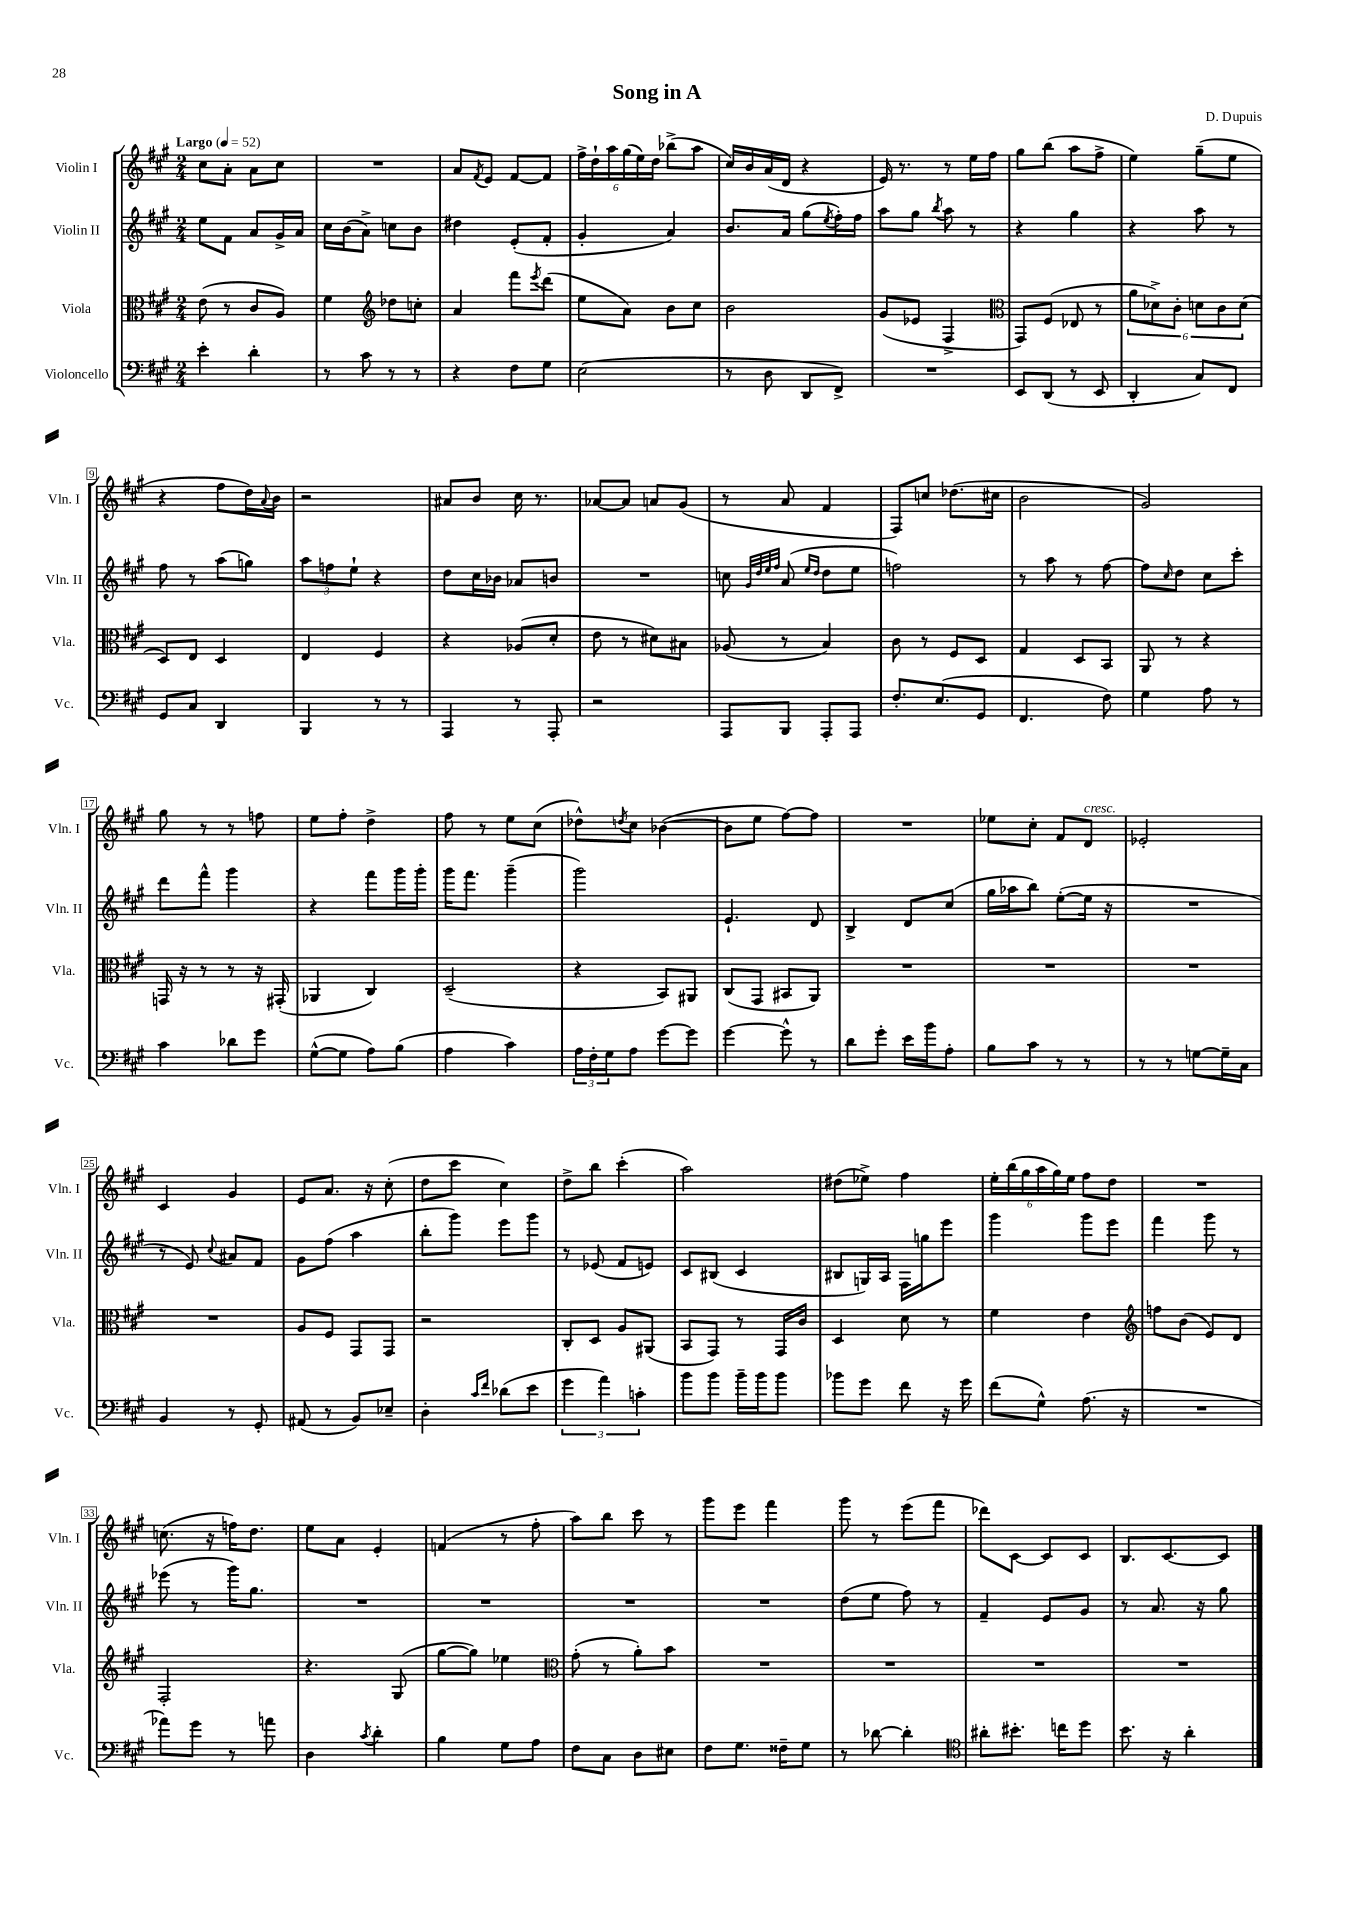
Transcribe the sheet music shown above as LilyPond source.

\header { title = "Song in A" composer = "D. Dupuis" }
<<
\new StaffGroup <<
\new Staff = "s0" \with { instrumentName = "Violin I" shortInstrumentName = "Vln. I" } {
    \clef treble \key a \major \numericTimeSignature \time 2/4 \tempo "Largo" 4 = 52
    cis''8 a'8-. a'8 cis''8 |
    R2 |
    a'8 \acciaccatura { fis'8 } e'8 fis'8~ fis'8 |
    \tuplet 6/4 { fis''16-> d''16-! a''16 gis''16( e''16) d''16 } bes''8->( a''8 |
    cis''16) b'16 a'16( d'16 r4 |
    e'16) r8. r8 e''16 fis''16 |
    gis''8 b''8( a''8 fis''8-> |
    e''4) gis''8--( e''8 |
    r4 fis''8 d''16) \appoggiatura { a'8 } b'16 |
    r2 |
    ais'8 b'8 cis''16 r8. |
    aes'8~ aes'8 a'8 gis'8( |
    r8 a'8 fis'4 |
    fis8) c''8 des''8.( cis''16 |
    b'2 |
    gis'2) |
    gis''8 r8 r8 f''8 |
    e''8 fis''8-. d''4-> |
    fis''8 r8 e''8 cis''8( |
    des''8-^) \acciaccatura { d''8 } cis''8 bes'4~( |
    bes'8 e''8 fis''8~) fis''8 |
    R2 |
    ees''8 cis''8-. fis'8 d'8^\markup { \italic "cresc." } |
    ees'2-. |
    cis'4 gis'4 |
    e'8 a'8. r16 cis''8-.( |
    d''8 cis'''8 cis''4) |
    d''8-> b''8 cis'''4-.( |
    a''2) |
    dis''8( ees''8->) fis''4 |
    \tuplet 6/4 { e''16-. b''16( gis''16 a''16 gis''16) e''16 } fis''8 d''8 |
    R2 |
    c''8.( r16 f''16) d''8. |
    e''8 a'8 e'4-. |
    f'4( r8 fis''8-. |
    a''8) b''8 cis'''8 r8 |
    gis'''8 e'''8 fis'''4 |
    gis'''8 r8 e'''8( fis'''8 |
    des'''8) cis'8~ cis'8 cis'8 |
    b8. cis'8.~ cis'8 \bar "|." |
}
\new Staff = "s1" \with { instrumentName = "Violin II" shortInstrumentName = "Vln. II" } {
    \clef treble \key a \major \numericTimeSignature \time 2/4
    e''8 fis'8 a'8 gis'16-> a'16 |
    cis''16 b'16( a'8->) c''8 b'8 |
    dis''4 e'8-.( fis'8-. |
    gis'4-. a'4) |
    b'8. a'16 gis''8( \acciaccatura { e''8 } fis''16-.) fis''16 |
    a''8 gis''8 \acciaccatura { b''8 } a''8 r8 |
    r4 gis''4 |
    r4 a''8 r8 |
    fis''8 r8 a''8( g''8) |
    \tuplet 3/2 { a''8 f''8 e''8-! } r4 |
    d''8 cis''16 bes'16 aes'8 b'8 |
    R2 |
    c''8 \grace { gis'32 d''32 e''32 fis''32 } a'8( \grace { e''16 d''16 } d''8 e''8 |
    f''2) |
    r8 a''8 r8 fis''8~ |
    fis''8 \grace { cis''16 } d''8 cis''8 cis'''8-. |
    d'''8 fis'''8-^ gis'''4 |
    r4 fis'''8 gis'''16 gis'''16-. |
    gis'''16 fis'''8. gis'''4--( |
    gis'''2) |
    e'4.-! d'8 |
    b4-> d'8 cis''8( |
    gis''16 aes''16 b''8) e''8~-.( e''16 r16 |
    R2 |
    r8 e'8) \appoggiatura { cis''8 } ais'8 fis'8 |
    gis'8 fis''8( a''4 |
    b''8-. gis'''8) e'''8 gis'''8 |
    r8 ees'8( fis'8 e'8) |
    cis'8 bis8( cis'4 |
    bis8 g16) a16 fis16 g''16 e'''8 |
    gis'''4 gis'''8 e'''8 |
    fis'''4 gis'''8 r8 |
    ees'''8( r8 gis'''16) gis''8. |
    R2 |
    R2 |
    R2 |
    R2 |
    d''8( e''8 fis''8) r8 |
    fis'4-- e'8 gis'8 |
    r8 a'8. r16 gis''8 \bar "|." |
}
\new Staff = "s2" \with { instrumentName = "Viola" shortInstrumentName = "Vla." } {
    \clef alto \key a \major \numericTimeSignature \time 2/4
    e'8( r8 cis'8 a8) |
    fis'4 \clef treble des''8 c''8-. |
    a'4 fis'''8 \acciaccatura { e'''8 } d'''8( |
    e''8 a'8) b'8 cis''8 |
    b'2 |
    gis'8( ees'8 fis4-> |
    \clef alto gis,8) fis8( ees8 r8 |
    \tuplet 6/4 { a'8 des'8->) cis'8-. d'8 cis'8 d'8( } |
    d8) e8 d4 |
    e4 fis4 |
    r4 aes8( d'8-. |
    e'8 r8 dis'8) bis8 |
    aes8( r8 b4) |
    cis'8 r8 fis8 d8 |
    gis4 d8 b,8 |
    a,8 r8 r4 |
    g,16 r16 r8 r8 r16 gis,16-.( |
    aes,4 cis4) |
    d2--( |
    r4 b,8) ais,8 |
    cis8( gis,8 bis,8 a,8) |
    R2 |
    R2 |
    R2 |
    R2 |
    a8 fis8 gis,8 gis,8 |
    r2 |
    cis8-. d8 a8 ais,8( |
    b,8 gis,8) r8 gis,16 cis'16 |
    d4 d'8 r8 |
    fis'4 e'4 |
    \clef treble f''8 b'8( e'8) d'8 |
    fis2-. |
    r4. gis8( |
    gis''8~ gis''8) ees''4 |
    \clef alto gis'8-.( r8 a'8-.) b'8 |
    R2 |
    R2 |
    R2 |
    R2 \bar "|." |
}
\new Staff = "s3" \with { instrumentName = "Violoncello" shortInstrumentName = "Vc." } {
    \clef bass \key a \major \numericTimeSignature \time 2/4
    e'4-. d'4-. |
    r8 cis'8 r8 r8 |
    r4 fis8 gis8 |
    e2( |
    r8 d8 d,8 fis,8->) |
    R2 |
    e,8 d,8( r8 e,8 |
    d,4-. cis8) fis,8 |
    gis,8 cis8 d,4 |
    b,,4 r8 r8 |
    a,,4 r8 a,,8-. |
    r2 |
    a,,8 b,,8 a,,8-. a,,8 |
    fis8.-. e8.( gis,8 |
    fis,4. fis8) |
    gis4 a8 r8 |
    cis'4 des'8 gis'8 |
    gis8~-^( gis8 a8) b8( |
    a4 cis'4) |
    \tuplet 3/2 { a16 fis16-. gis16 } a8 gis'8~ gis'8 |
    gis'4~ gis'8-^ r8 |
    d'8 gis'8-. e'16 b'16 a8-. |
    b8 cis'8 r8 r8 |
    r8 r8 g8~ g16-- cis16 |
    b,4 r8 gis,8-. |
    ais,8( r8 b,8) ees8-- |
    d4-. \grace { cis'16 fis'16 } des'8( e'8 |
    \tuplet 3/2 { gis'4 a'4) c'4-. } |
    b'8 b'8 b'16-- b'16 b'8 |
    bes'8 gis'8 fis'8 r16 gis'16 |
    fis'8( gis8-^) a8.( r16 |
    R2 |
    aes'8) gis'8 r8 a'8 |
    d4 \acciaccatura { cis'8 } d'4-. |
    b4 gis8 a8 |
    fis8 cis8 d8 eis8 |
    fis8 gis8. fisis16-- gis8 |
    r8 des'8~ des'4-. |
    \clef tenor ais'8-. bis'8.-. c''16 d''8 |
    b'8. r16 a'4-. \bar "|." |
}
>>
>>
\layout { \context { \Score \override BarNumber.stencil = #(make-stencil-boxer 0.1 0.3 ly:text-interface::print) } }
